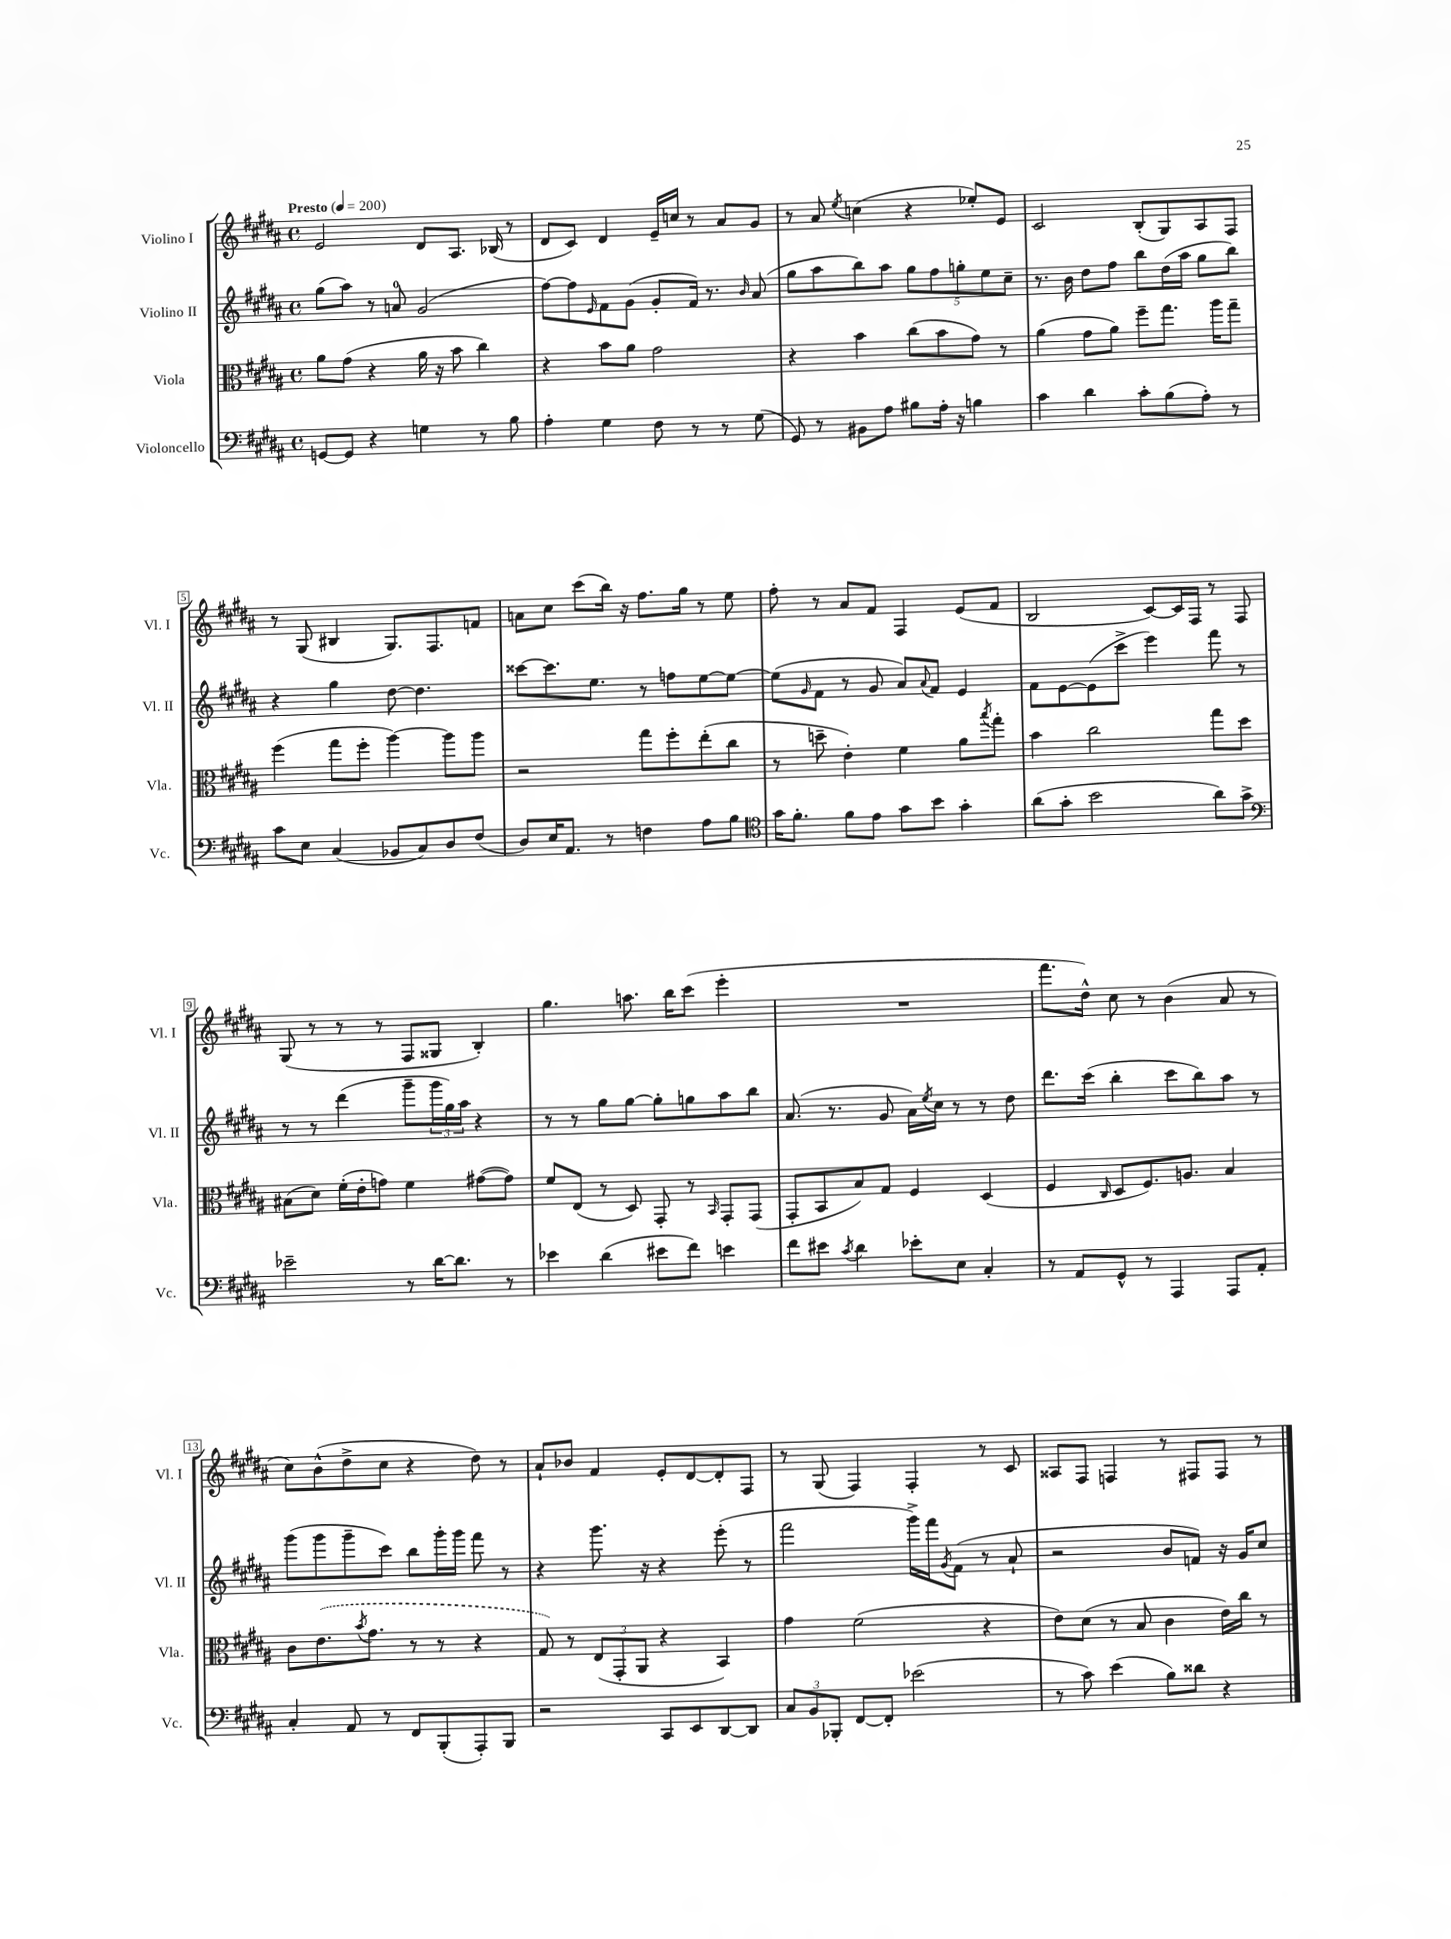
<<
\new StaffGroup <<
\new Staff = "s0" \with { instrumentName = "Violino I" shortInstrumentName = "Vl. I" } {
    \clef treble \key b \major \defaultTimeSignature \time 4/4 \tempo "Presto" 4 = 200
    e'2 dis'8 ais8. bes16( r8 |
    dis'8 cis'8) dis'4 e'16-- c''16 r8 ais'8 gis'8 |
    r8 ais'8 \acciaccatura { e''8 } c''4( r4 ees''8-.) e'8 |
    cis'2 b8-.( gis8) ais8 fis8 |
    r8 gis8( bis4 gis8.) fis8. f'8 |
    a'8 cis''8 cis'''8( b''16) r16 fis''8. gis''16 r8 e''8 |
    fis''8-. r8 ais'8 fis'8 fis4 e'8( fis'8 |
    b2 cis'8~) cis'16 fis16 r8 fis8 |
    gis8( r8 r8 r8 fis8 gisis8 b4-.) |
    gis''4. a''8. b''16 cis'''8( e'''4-. |
    R1 |
    fis'''8. dis''16-^) cis''8 r8 b'4( ais'8 r8 |
    cis''8) b'8-^( dis''8-> cis''8 r4 dis''8) r8 |
    ais'8-! bes'8 fis'4 e'8-. dis'8~ dis'8-. fis8 |
    r8 gis8( fis4) fis4-. r8 cis'8 |
    aisis8 fis8 f4 r8 fis8 fis8 r8 \bar "|." |
}
\new Staff = "s1" \with { instrumentName = "Violino II" shortInstrumentName = "Vl. II" } {
    \clef treble \key b \major \defaultTimeSignature \time 4/4
    gis''8( ais''8) r8 a'8-0 gis'2( |
    fis''8~) fis''8 \grace { e'16 } fis'8 gis'8( gis'8-. fis'16) r8. \grace { b'16 } ais'8( |
    gis''8 ais''8 b''8) ais''8 \tuplet 5/4 { gis''8 fis''8 g''8-. e''8 cis''8-- } |
    r8. b'16 dis''8 fis''8 b''8 dis''16( ais''16 gis''8 b''8) |
    r4 gis''4 dis''8~ dis''4. |
    cisis'''8~ cisis'''8. e''8. r8 f''8 e''8~ e''8~ |
    e''8( \grace { gis'16 } fis'8 r8 gis'8 ais'8) \appoggiatura { ais'8 } fis'8 e'4 |
    fis'8 e'8~ e'8( cis'''8-> e'''4) fis'''8 r8 |
    r8 r8 dis'''4( gis'''8-- \tuplet 3/2 { gis'''16 gis''16) ais''16 } r4 |
    r8 r8 gis''8 gis''8~ gis''8-. g''8 ais''8 b''8 |
    ais'8.( r8. gis'8 ais'16) \acciaccatura { e''8 } cis''16 r8 r8 dis''8 |
    dis'''8. cis'''16( b''4-. cis'''8 b''8) ais''8 r8 |
    gis'''8( gis'''8 gis'''8-- cis'''8) b''8 gis'''16-. gis'''16 fis'''8 r8 |
    r4 gis'''8. r16 r4 e'''8-.( r8 |
    fis'''2 gis'''16->) fis'''16 \acciaccatura { gis'8 } fis'8( r8 ais'8-! |
    r2 b'8 f'8) r16 gis'16 cis''8 \bar "|." |
}
\new Staff = "s2" \with { instrumentName = "Viola" shortInstrumentName = "Vla." } {
    \clef alto \key b \major \defaultTimeSignature \time 4/4
    ais'8 gis'8( r4 ais'16 r16 b'8 cis''4) |
    r4 b'8 ais'8 gis'2 |
    r4 b'4 cis''8( b'8 gis'8) r8 |
    ais'4( gis'8 ais'8) fis''8-- gis''8. ais''16 gis''8-- |
    fis''4( gis''8 fis''8-. ais''4~) ais''8 ais''8 |
    r2 gis''8 fis''8-. e''8-.( cis''8 |
    r8 d''8-- e'4-.) fis'4 ais'8 \acciaccatura { b''8 } gis''8-. |
    b'4 cis''2 gis''8 dis''8 |
    bis8( dis'8) fis'16-.( e'16-. g'8) fis'4 gis'8~( gis'8) |
    fis'8 e8( r8 dis8) gis,8-. r8 \grace { b,16 } gis,8-. gis,8( |
    gis,8-. b,8 b8) gis8 fis4 dis4( |
    fis4 \grace { cis16 } dis8 fis8.) a8. b4 |
    cis'8 \once \slurDashed e'8.( \acciaccatura { b'8 } gis'8. r8 r8 r4 |
    gis8) r8 \tuplet 3/2 { e8( gis,8-. ais,8 } r4 b,4) |
    gis'4 fis'2( r4 |
    e'8) dis'8( r8 b8 cis'4 e'16) cis''16 r8 \bar "|." |
}
\new Staff = "s3" \with { instrumentName = "Violoncello" shortInstrumentName = "Vc." } {
    \clef bass \key b \major \defaultTimeSignature \time 4/4
    g,8~ g,8 r4 g4 r8 b8 |
    ais4-. gis4 fis8 r8 r8 gis8( |
    gis,8) r8 bis,8 ais8 bis8 ais16-. r16 b4 |
    cis'4 dis'4 cis'8-. b8( ais8-.) r8 |
    cis'8 e8 cis4( bes,8 cis8) dis8 fis8( |
    dis8) e16 ais,8. r8 f4 ais8 b8 |
    \clef tenor gis'16 fis'8.-. fis'8 e'8 gis'8 b'8 gis'4-. |
    ais'8( gis'8-. b'2 ais'8) gis'8-> |
    \clef bass ees'2-- r8 dis'16~ dis'8. r8 |
    ees'4 dis'4( eis'8 fis'8) e'4 |
    fis'8 eis'8 \acciaccatura { cis'8 } dis'4 ees'8-. e8 cis4-. |
    r8 ais,8 gis,8-^ r8 ais,,4 ais,,8 ais,8-. |
    cis4-. ais,8 r8 fis,8 b,,8-.( ais,,8-.) b,,8 |
    r2 cis,8 e,8 dis,8~ dis,8 |
    \tuplet 3/2 { cis8 b,8 bes,,8-. } fis,8~ fis,8-. ees'2( |
    r8 cis'8) e'4( b8) disis'8 r4 \bar "|." |
}
>>
>>
\layout { \context { \Score \override BarNumber.stencil = #(make-stencil-boxer 0.1 0.3 ly:text-interface::print) } }
